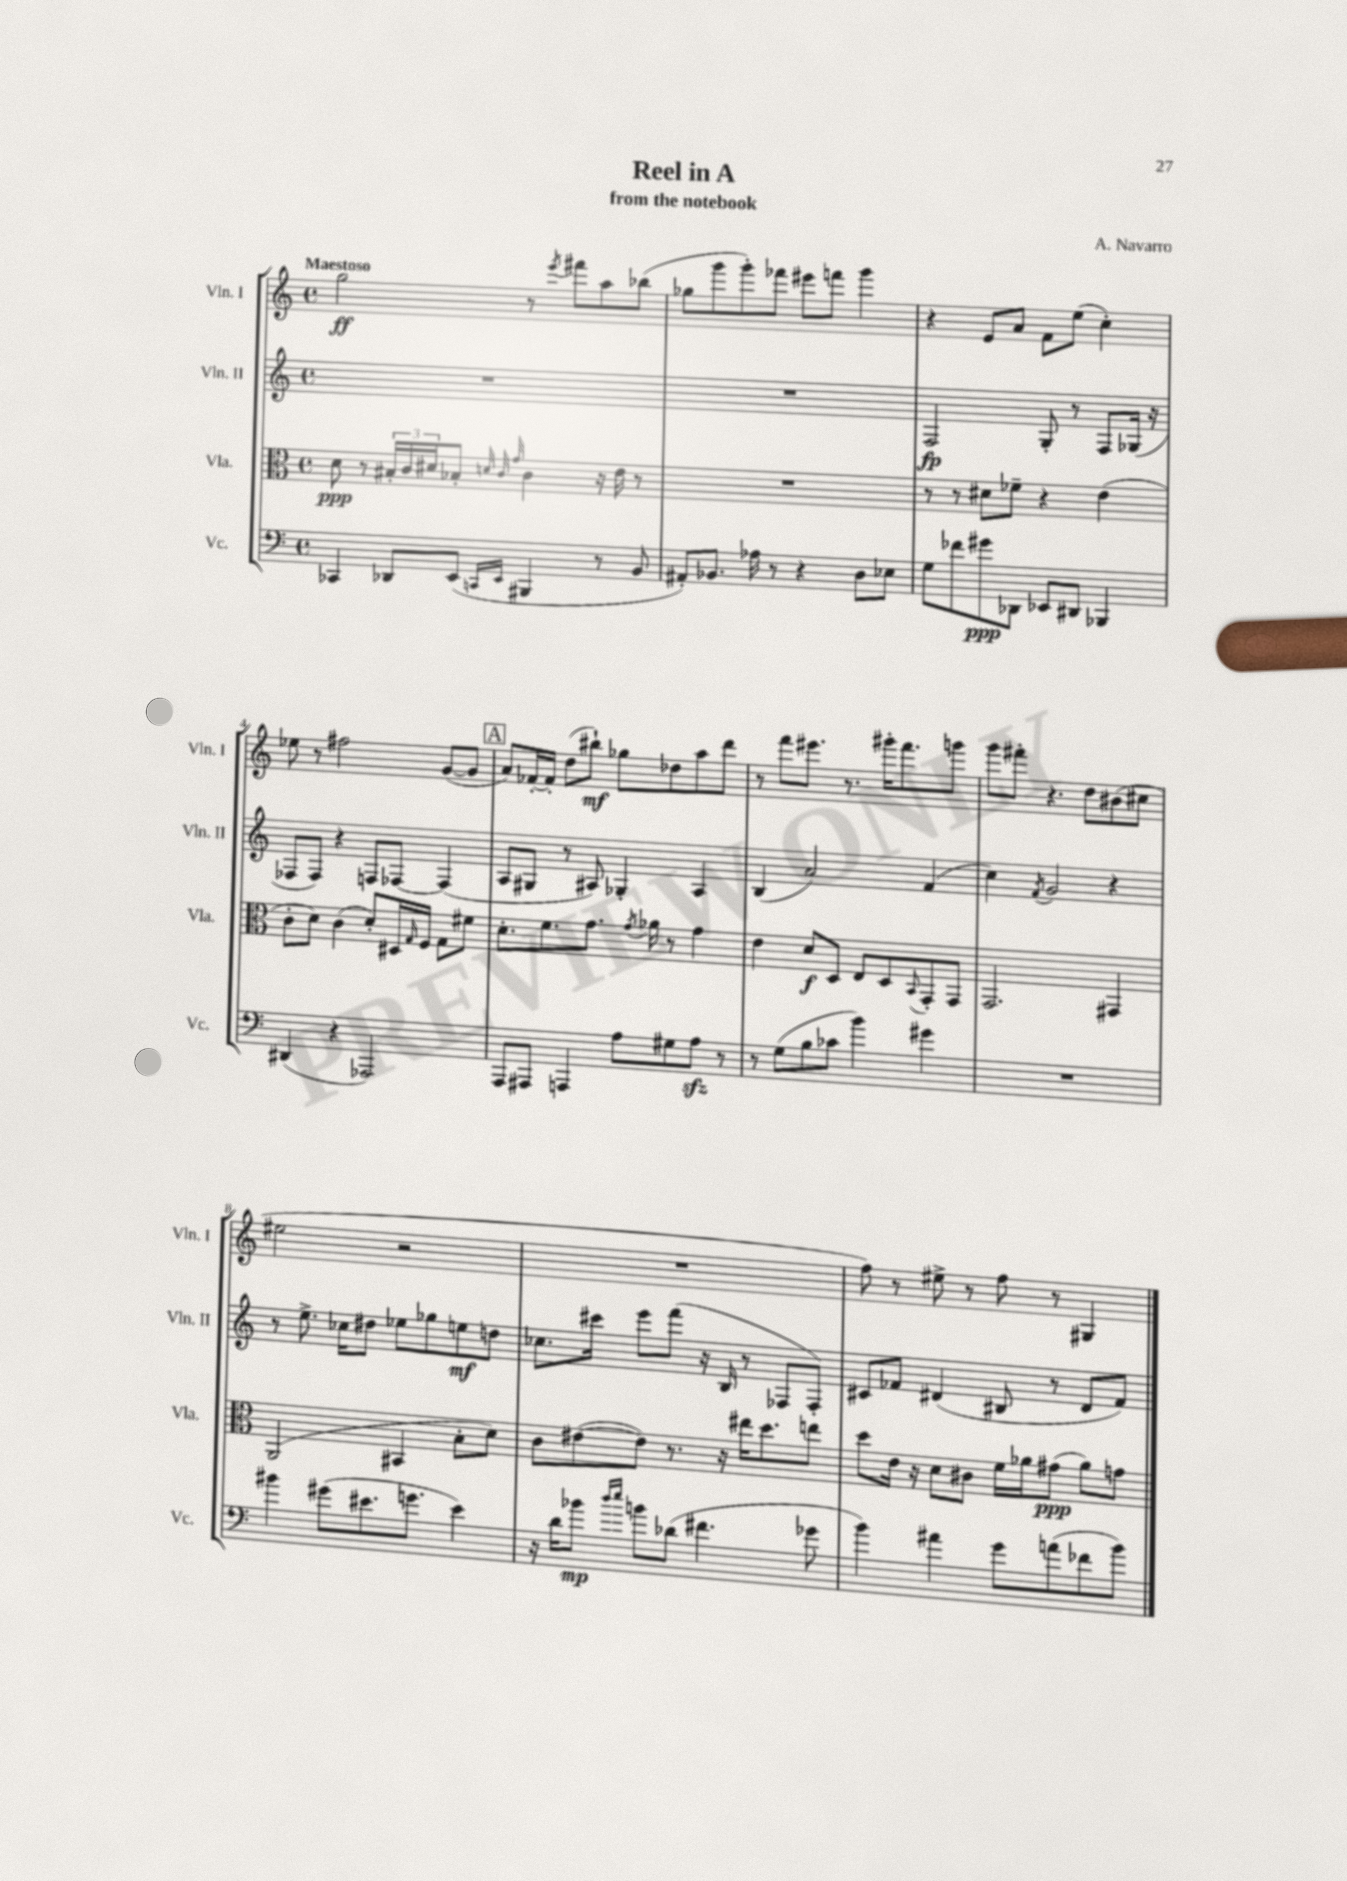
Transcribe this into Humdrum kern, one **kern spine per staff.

**kern	**dynam	**kern	**dynam	**kern	**dynam	**kern	**dynam
*part4	*part4	*part3	*part3	*part2	*part2	*part1	*part1
*staff4	*staff4	*staff3	*staff3	*staff2	*staff2	*staff1	*staff1
*I"Vc.	*	*I"Vla.	*	*I"Vln. II	*	*I"Vln. I	*
*I'Vc.	*	*I'Vla.	*	*I'Vln. II	*	*I'Vln. I	*
*clefF4	*	*clefC3	*	*clefG2	*	*clefG2	*
*k[]	*	*k[]	*	*k[]	*	*k[]	*
*M4/4	*	*M4/4	*	*M4/4	*	*M4/4	*
*met(c)	*	*met(c)	*	*met(c)	*	*met(c)	*
=1	=1	=1	=1	=1	=1	=1	=1
!	!	!	!	!	!	!LO:TX:a:B:t=Maestoso	!
4CC-X/	.	8d\	ppp	1r	.	2gg\	ff
.	.	8r	.	.	.	.	.
8DD-X/L	.	24B#X'/LL	.	.	.	.	.
.	.	24c/	.	.	.	.	.
.	.	24d#X/J	.	.	.	.	.
(8EE/J	.	8B-X'/J	.	.	.	.	.
.	.	32qqdn/	.	.	.	.	.
16qqCCn/LL	.	32qqc/	.	.	.	.	.
16qqEE/JJ	.	32qqg/	.	.	.	.	.
4BBB#X/	.	4c\	.	.	.	8r	.
.	.	.	.	.	.	8qeee/	.
.	.	.	.	.	.	8fff#X\L	.
8r	.	16r	.	.	.	8aa\	.
.	.	16e\	.	.	.	.	.
8BB/	.	8r	.	.	.	(8bb-X\J	.
=2	=2	=2	=2	=2	=2	=2	=2
8AA#X'/L)	.	1r	.	1r	.	8gg-X\L	.
8.BB-X/J	.	.	.	.	.	8ggg\	.
.	.	.	.	.	.	8ggg'\)	.
16A-X\	.	.	.	.	.	.	.
8r	.	.	.	.	.	8fff-X\J	.
4r	.	.	.	.	.	8eee#X\L	.
.	.	.	.	.	.	8fffn\J	.
8D\L	.	.	.	.	.	4ggg\	.
8E-X\J	.	.	.	.	.	.	.
=3	=3	=3	=3	=3	=3	=3	=3
8G\L	.	8r	.	2F/	fp	4r	.
8f-X\	.	8r	.	.	.	.	.
8g#X\	ppp	8d#X\L	.	.	.	8e/L	.
8DD-X\J	.	8f-X~\J	.	.	.	8a/J	.
8EE-X/L	.	4r	.	8G'/	.	8f\L	.
8DD#X/J	.	.	.	8r	.	(8ee\J	.
4BBB-X/	.	(4e\	.	8F/L	.	4cc'\)	.
.	.	.	.	(16G-X/Jk	.	.	.
.	.	.	.	16r	.	.	.
!!LO:LB:g=z
=4	=4	=4	=4	=4	=4	=4	=4
(4DD#X/	.	8c'\L	.	8F-X/L	.	8ee-X\	.
.	.	8d\J)	.	8F-/J)	.	8r	.
4r	.	(4c\	.	4r	.	2ff#X\	.
2AAA-X/)	.	8d'/L)	.	8Fn/L	.	.	.
.	.	16D#X/L	.	[8F-X/J	.	.	.
.	.	16qqG/	.	.	.	.	.
.	.	16F/JJ	.	.	.	.	.
.	.	8G\L	.	(4F-/]	.	([8g/L	.
.	.	8f#X\J	.	.	.	8g/J]	.
!!LO:REH:place=s1:t=A
=5	=5	=5	=5	=5	=5	=5	=5
8AAA/L	.	8.d'\L	.	8A/L	.	8a/L)	.
8AAA#X/J	.	.	.	8G#X/J	.	[16f-X'/L	.
.	.	8.f\	.	.	.	16f-'/JJ]	.
4AAAn/	.	.	.	8r	.	(8dd\L	.
.	.	8.g\J	.	8A#X/)	.	8bb#X`\J)	mf
8A\L	.	.	.	4G-X'/	.	8gg-X\L	.
.	.	8qg/	.	.	.	.	.
.	.	16a-X\	.	.	.	.	.
8G#X\	.	8r	.	.	.	8dd-X\	.
8Azz\J	.	4g\	.	4A#/	.	8aa\	.
8r	.	.	.	.	.	8ddd\J	.
=6	=6	=6	=6	=6	=6	=6	=6
8r	.	4e\	.	(4B/	.	8r	.
(8G\L	.	.	.	.	.	8fff\L	.
8B\	.	8d/L	f	2a/)	.	8.eee#X\J	.
8c-X\J	.	8D/J	.	.	.	.	.
.	.	.	.	.	.	8.r	.
4b\)	.	8E/L	.	.	.	.	.
.	.	8D/	.	.	.	16ggg#X'\KL	.
.	.	.	.	.	.	8.fff\	.
.	.	8qqBB/	.	.	.	.	.
4g#X\	.	8GG'/	.	(4f/	.	.	.
.	.	8GG/J	.	.	.	8gggn\J	.
=7	=7	=7	=7	=7	=7	=7	=7
1r	.	2.GG/	.	4cc\)	.	8ggg\L	.
.	.	.	.	.	.	8fff#X'\J	.
.	.	.	.	8qf/	.	.	.
.	.	.	.	2g/	.	4.r	.
.	.	.	.	.	.	8dd\L	.
.	.	4GG#X/	.	4r	.	(8b#X\	.
.	.	.	.	.	.	8cc#X\J	.
!!LO:LB:g=z
=8	=8	=8	=8	=8	=8	=8	=8
4b#X\	.	(2AA/	.	8r	.	2ee#X\	.
.	.	.	.	8.ee^\	.	.	.
(8g#X\L	.	.	.	.	.	.	.
.	.	.	.	16cc-X\KL	.	.	.
8.e#X\	.	.	.	8dd#X\J	.	.	.
.	.	4BB#X/	.	8ee-X\L	.	2r	.
8.gn\J	.	.	.	.	.	.	.
.	.	.	.	8gg-X\	.	.	.
4e#\)	.	8B'\L	.	8een\	mf	.	.
.	.	8d\J)	.	8ddn\J	.	.	.
=9	=9	=9	=9	=9	=9	=9	=9
16r	.	8c\L	.	8.cc-X\L	.	1r	.
16d\KL	.	.	.	.	.	.	.
8b-X\J	mp	([8e#X\	.	.	.	.	.
.	.	.	.	16ccc#X\Jk	.	.	.
16qqdd/LL	.	.	.	.	.	.	.
16qqee/JJ	.	.	.	.	.	.	.
8bn\L	.	8e#\J])	.	8eee\L	.	.	.
(8d-X\J	.	8.r	.	(8fff\J	.	.	.
4.f#X\	.	.	.	16r	.	.	.
.	.	16r	.	16B/	.	.	.
.	.	16ee#X\KL	.	8r	.	.	.
.	.	8.dd\	.	.	.	.	.
.	.	.	.	8F-X/L	.	.	.
8g-X\	.	8een\J	.	8F-'/J)	.	.	.
=10	=10	=10	=10	=10	=10	=10	=10
4b\)	.	8dd\L	.	8c#X/L	.	8ff\)	.
.	.	16e\Jk	.	8f-X/J	.	8r	.
.	.	16r	.	.	.	.	.
4a#X\	.	8d\L	.	(4d#X/	.	8ee#X^\	.
.	.	8c#X\J	.	.	.	8r	.
8g\L	.	16f\LL	.	8B#X/	.	8ff\	.
.	.	16a-X\J	.	.	.	.	.
(8an\	.	(8g#X\J	ppp	8r	.	8r	.
8f-X\	.	8a-\L)	.	8d#/L	.	4G#X/	.
8b\J)	.	8gn\J	.	8f-/J)	.	.	.
==	==	==	==	==	==	==	==
*-	*-	*-	*-	*-	*-	*-	*-
